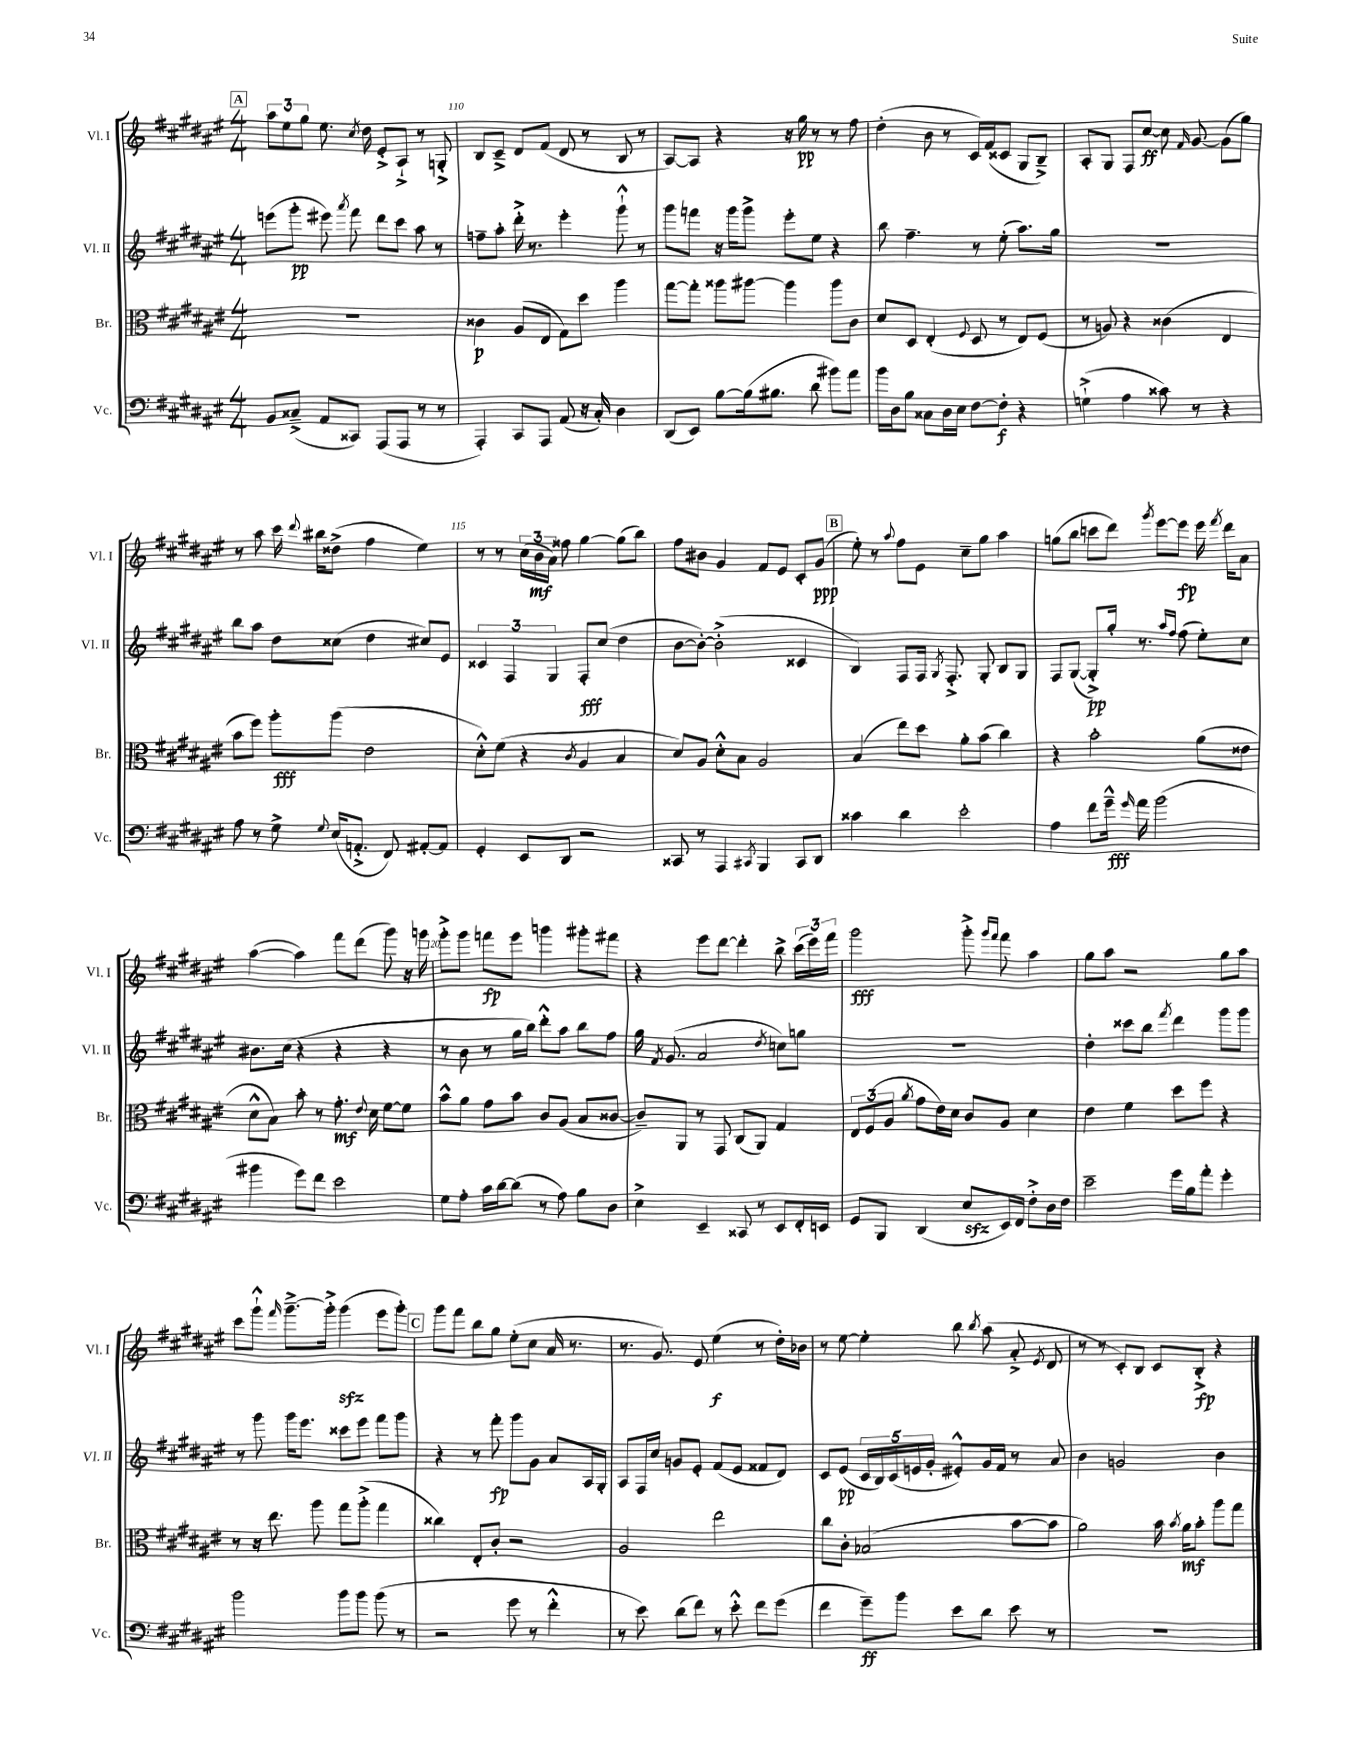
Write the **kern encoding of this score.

**kern	**kern	**kern	**kern
*staff4	*staff3	*staff2	*staff1
*clefF4	*clefC3	*clefG2	*clefG2
*k[f#c#g#d#a#e#]	*k[f#c#g#d#a#e#]	*k[f#c#g#d#a#e#]	*k[f#c#g#d#a#e#]
*M4/4	*M4/4	*M4/4	*M4/4
8BB	1r	(8eee	12aa#
.	.	.	12ee#
(8C##~^	.	8ggg#'	.
.	.	.	12gg#
8AA#	.	8eee#)	8.ee#
.	.	8qaaa#	.
8CC##)	.	8fff#	.
.	.	.	8qcc#
.	.	.	16dd#
(8AAA#	.	8ddd#	8e#'^
8AAA#	.	8ccc#	8A#`^
8r	.	8aa#	8r
8r	.	8r	8G'^
=	=	=	=
4AAA#')	4c##	8ff~	8B
.	.	8aa#'	8c#~^
8CC#	(8A#	16ddd#'^	8d#
.	.	8.r	.
8AAA#	8E#	.	(8f#
(8AA#	8G#)	4eee#'	8d#
16r	8dd#	.	8r
16C#')	.	.	.
4D#	4aa#	8ggg#`^^	8B
.	.	8r	8r
=	=	=	=
(8DD#	[8gg#	8ggg#	[8A#)
8EE#)	8gg#']	8fff	8A#]
[8B	8aa##	16r	4r
.	.	16ggg#	.
(16B]	[8aa#	8ggg#^	.
8.B#	.	.	.
.	4aa#]	8eee#'	16r
.	.	.	16gg#
8d#	.	8ee#	8r
8b#)	8aa#	4r	8r
8a#	8c#	.	8ff#
=	=	=	=
16b	8d#	8bb	(4dd#'
16D#	.	.	.
8B	8D#	4.ff#~	.
8C##	(4E#'	.	8b
16D#	.	.	8r
16E#	.	.	.
.	8qqF#	.	.
[8F#	8D#	8r	16c#)
.	.	.	(16f#
8F#']	8r	(8ee#'	8c##
4r	8E#)	8.aa#)	8G#
.	(8F#	.	8B~^)
.	.	16gg#	.
=	=	=	=
(4G`^	8r	1r	8A#'
.	8A)	.	8G#
4A#	4r	.	8F#
.	.	.	[8cc#
8c##)	(4c##	.	8cc#]
.	.	.	16qqf#
8r	.	.	[8g#
4r	4E#	.	(8g#]
.	.	.	8gg#)
=	=	=	=
8A#	8b	8bb	8r
8r	8ff#)	8aa#	8aa#
8G#^	8aa#'	8dd#	16ccc#
.	.	.	8qqddd#
.	.	.	16bb#
8qqG#	.	.	.
(16E#	(8aa#	(8cc##	(8dd##^
8.AA'^	.	.	.
.	2e#	4dd#	4ff#
8FF#)	.	.	.
[8AA#'	.	8cc#)	4ee#)
8AA#]	.	8e#	.
=	=	=	=
4GG#'	8d#'^^)	6c##	8r
.	(8f#	.	8r
.	.	6F#	.
8EE#	4r	.	(24cc#
.	.	.	24b
.	.	6G#	24a#)
8DD#	.	.	8ff##
.	8qc#	.	.
2r	4A#	8F#'	[4gg#
.	.	(8cc#	.
.	4B	4dd#	(8gg#]
.	.	.	8bb)
=	=	=	=
8CC##	8d#)	[8b	8ff#
8r	8A#	8b'_)	8b#
4AAA#	8d#'^^	(2b'^]	4g#
.	8B	.	.
8qCC#	.	.	.
4BBB	2A#	.	8f#
.	.	.	8e#
8CC#	.	4c##	8c#'
8DD#	.	.	(8g#
=	=	=	=
4c##	(4B	4B)	8ee#')
.	.	.	8r
.	.	.	8qqaa#
4d#	8ee#)	8F#	8ff#
.	8dd#	16F#	8e#
.	.	8qG#	.
.	.	8.F#'^	.
2e#'	8a#'	.	8cc#~
.	(8b	8G#'	8gg#
.	4cc#)	8B	4aa#
.	.	8G#	.
=	=	=	=
4A#	4r	8F#	(8gg
.	.	([8G#	8bb
8f#	2b'	8G#'^])	8ccc
16g#~^^	.	16gg#'	8ddd#)
16qqg#	.	.	.
16a#	.	8.r	.
.	.	.	8qggg#
(2b	.	.	[8eee#
.	.	16qqaa#	.
.	.	16qqff#	.
.	.	(8ff#	8eee#]
.	(8a#	8ee#')	16eee#
.	.	.	8qfff#
.	.	.	16ddd#
.	8e##	8cc#	8a#
=	=	=	=
4b#	8d#^^	8.b#	([4aa#
.	8B)	.	.
.	.	(16cc#	.
8g#)	8b'	4r	4aa#])
8f#	8r	.	.
2e#	8.g#'	4r	8fff#
.	.	.	(8ddd#
.	8qqe#	.	.
.	16d#	.	.
.	[8f#	4r	8ggg#)
.	8f#]	.	16r
.	.	.	16ggg
=	=	=	=
8G#	8b^^	8r	8ggg#'^
8A#'	8a#	8b	8ggg#
16c#	8g#	8r	8fff
[16d#	.	.	.
(8d#]	8b	16gg#	8eee#
.	.	16bb)	.
8r	8c#	8ddd#'^^	4ggg
8A#)	(8A#	8aa#	.
8B	8B	8bb	8ggg#'
8D#	[8c##	8ff#	8fff#
=	=	=	=
4E#^	8c##~])	16gg#	4r
.	.	8qf#	.
.	.	(8.g#	.
.	8AA#	.	.
4EE#~	8r	2a#	8eee#
.	8GG#	.	[8ddd#
8CC##	(8C#	.	4ddd#']
8r	8AA#)	.	.
.	.	8qdd#	.
8EE#	4G#	8cc)	8bb^
16FF#'	.	8gg	(24ccc#
.	.	.	24eee#)
16EE	.	.	.
.	.	.	24fff#
=	=	=	=
8GG#	12E#	1r	2ggg#
.	(12F#	.	.
8BBB	.	.	.
.	12A#	.	.
.	8qa#	.	.
(4DD#	8g#	.	.
.	16e#)	.	.
.	16d#	.	.
8E#	8c#	.	8ggg#'^
.	.	.	16qqggg#
.	.	.	16qqfff#
16EE#)	8A#	.	8fff#
16FF#	.	.	.
8F#'^	4d#	.	4aa#
16D#	.	.	.
16F#	.	.	.
=	=	=	=
2e#~	4e#	4dd#'	8gg#
.	.	.	8aa#
.	4f#	8ccc##	2r
.	.	8bb	.
.	.	8qfff#	.
16g#	8dd#	4ddd#	.
16B	.	.	.
8a#'	8ff#	.	.
4g#'	4r	8ggg#	8gg#
.	.	8ggg#	8aa#
=	=	=	=
2b	8r	8r	8ccc#
.	16r	8ggg#	8ggg#`^^
.	8.ee#	.	.
.	.	.	16qqfff#
.	.	16ggg#	[8.ggg#~^
.	.	8.eee#	.
.	8aa#	.	.
.	.	.	16ggg#'^]
8b	8gg#	8ccc##	(4ggg#
8b	(8aa#'^	8eee#	.
(8b	4gg#	8fff#	8eee#
8r	.	8ggg#	8ggg#')
=	=	=	=
2r	4cc##)	4r	8ggg#
.	.	.	8fff#
.	8E#'	8r	8bb
.	8c#'	8fff#'	8gg#
8g#	2r	8ggg#	(8ee#'
8r	.	8g#	8cc#
4f#'^^	.	8a#	16a#
.	.	.	8.r
.	.	16A#	.
.	.	16G#'	.
=	=	=	=
8r	2A#	8A#	8.r
8e#)	.	16F#	.
.	.	16cc#	8.g#)
(8d#	.	8g	.
8f#)	.	8e#'	8e#
8r	2ee#	(8f#	(4ee#
8e#'^^	.	8e#	.
8f#	.	8f##	8r
(8g#	.	8d#)	16dd#')
.	.	.	16b-
=	=	=	=
4f#	8cc#	8c#	8r
.	8c#'	(8e#	[8ee#
8g#~)	(2B-	20c#	4ee#']
.	.	20B)	.
.	.	(20c#	.
8b	.	.	.
.	.	20e	.
.	.	20g#'	.
8e#	.	8e#'^^)	8bb
.	.	.	8qbb
8d#	.	16g#	(8aa#
.	.	16f#	.
8e#	[8b	8r	8a#'^
.	.	.	8qe#
8r	8b]	8a#	8d#
=	=	=	=
1r	2a#)	4b	8r
.	.	.	8r
.	.	2g	8c#')
.	.	.	8B
.	16b	.	8c#
.	8qb	.	.
.	16a#	.	.
.	8b'	.	8B'^
.	8aa#	4b	4r
.	8gg#	.	.
==	==	==	==
*-	*-	*-	*-
